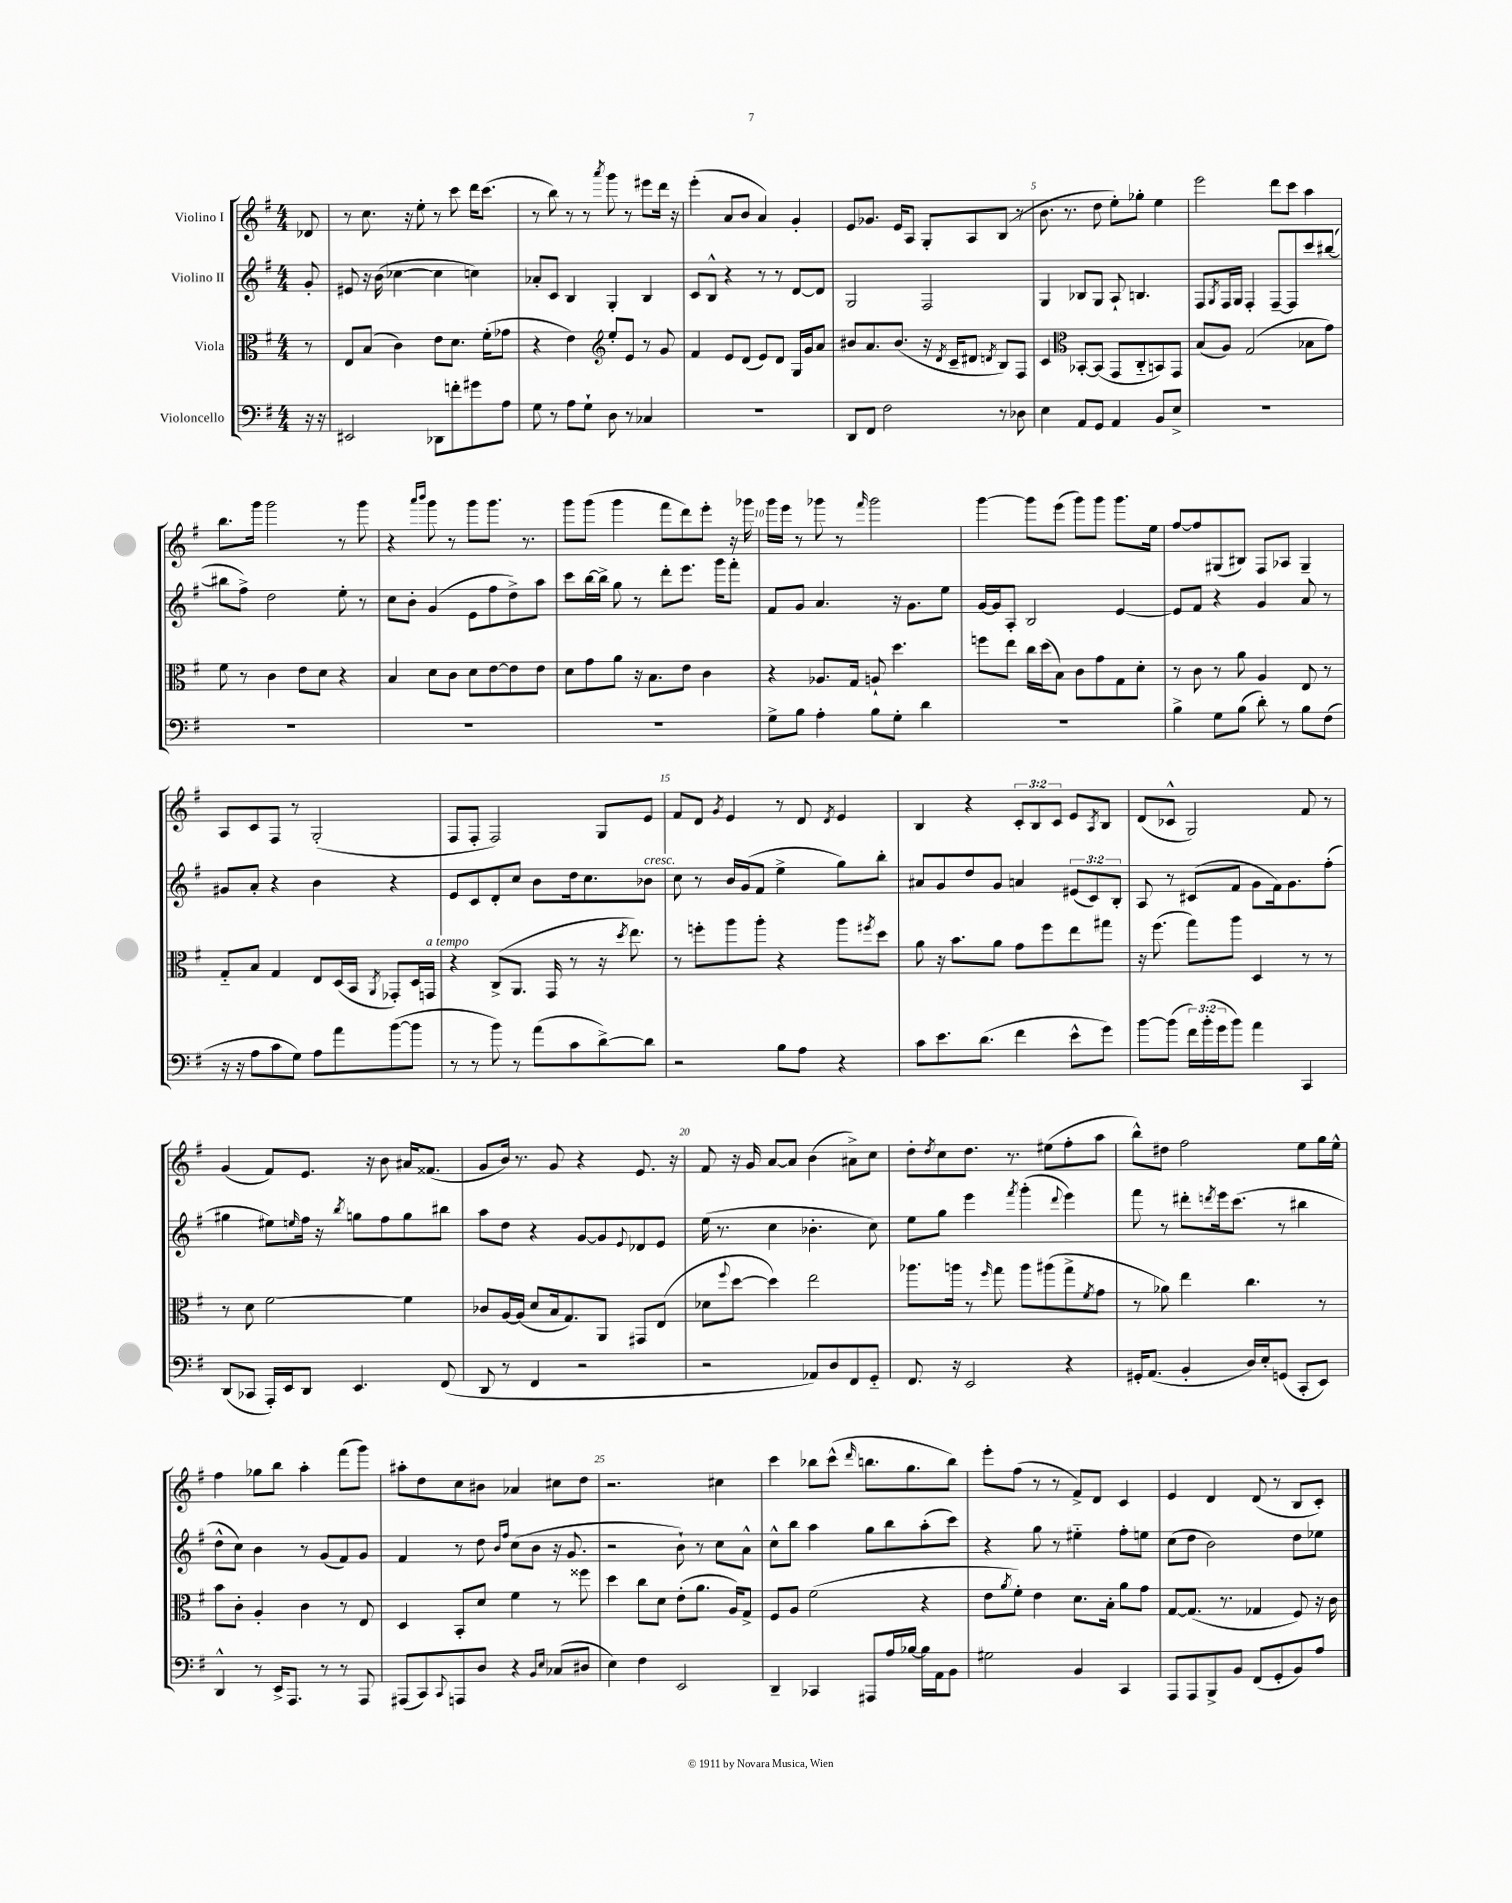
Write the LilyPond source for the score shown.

<<
\new StaffGroup <<
\new Staff = "s0" \with { instrumentName = "Violino I" } {
    \clef treble \key g \major \numericTimeSignature \time 4/4 \override Staff.TupletNumber.text = #tuplet-number::calc-fraction-text \partial 8
    des'8 |
    r8 c''8. r16 e''8-. r8 c'''8 d'''16 c'''8.( |
    r8 b''8) r8 r8 \acciaccatura { a'''8 } g'''8 r8 eis'''8 d'''16 r16 |
    e'''4-.( a'8 b'8 a'4) g'4-. |
    e'8 ges'8. e'16 a8 g8-. a8 b8( r8 |
    b'8. r8. d''8 e''8-.) ges''8-. e''4 |
    e'''2 d'''8 c'''8 a''4 |
    b''8. g'''16 g'''2 r8 g'''8 |
    r4 \grace { a'''16 b'''16 } g'''8 r8 g'''8 g'''8. r8. |
    g'''8 g'''8( g'''4 fis'''8 d'''8) e'''8-. r16 ges'''16 |
    g'''16 e'''16 r8 ges'''8 r8 \grace { fis'''16 } ges'''2 |
    g'''4~ g'''8 e'''8( g'''8) g'''8 g'''8. e''16 |
    fis''8~ fis''8 gis8( bis8) fis8 aes8 gis4-- |
    a8 c'8 fis8 r8 g2-.( |
    fis8 fis8-. fis2) g8 e'8 |
    fis'8 d'8 \acciaccatura { g'8 } e'4 r8 d'8 \acciaccatura { d'8 } e'4 |
    b4 r4 \tuplet 3/2 { c'8-. b8 c'8 } e'8 \acciaccatura { a8 } b8 |
    d'8( ces'8-^ g2) fis'8 r8 |
    g'4( fis'8) e'8. r16 b'8 ais'16 fisis'8.( |
    g'8 b'16) r8. g'8 r4 e'8. r16 |
    fis'8 r16 g'16 a'8~ a'8 b'4( ais'8->) c''8 |
    d''8-. \acciaccatura { d''8 } c''8 d''8. r8. eis''8( fis''8-. a''8 |
    b''8-^) dis''8 fis''2 e''8 g''16 e''16-^ |
    fis''4 ges''8 b''8 a''4-. fis'''8( g'''8) |
    ais''8-. d''8 c''8 bis'8 aes'4 cis''8 d''8 |
    r2. cis''4 |
    c'''4 bes''8 c'''8-^( \grace { d'''16 } b''8. g''8. b''8) |
    e'''8-. fis''8( r8 r8 fis'8->) d'8 c'4 |
    e'4 d'4 d'8( r8 b8 c'8-.) \bar "|." |
}
\new Staff = "s1" \with { instrumentName = "Violino II" } {
    \clef treble \key g \major \numericTimeSignature \time 4/4 \override Staff.TupletNumber.text = #tuplet-number::calc-fraction-text \partial 8
    g'8-. |
    eis'8 r16 b'16( ces''4~ ces''4 c''4) |
    aes'8-. c'8 b4 g4-. b4 |
    c'8 b8-^ r4 r8 r8 d'8~ d'8 |
    g2 fis2 |
    g4 bes8 g8 a8-! b4. |
    fis8 \acciaccatura { g8 } fis16 g16 fis4-. fis8~-- fis8 c'''8 bis''8~( |
    bis''8 fis''8->) d''2 e''8-. r8 |
    c''8 b'8-. g'4( e'8 fis''8 d''8->) a''8 |
    c'''8 b''16~ b''16-> g''8 r8 d'''8-. e'''8. g'''16 fis'''8-. |
    fis'8 g'8 a'4. r16 g'8. e''8 |
    g'16~ g'16 a8-. b2 e'4~ |
    e'8 fis'8 r4 g'4 a'8 r8 |
    gis'8 a'8-. r4 b'4 r4 |
    e'8 c'8 d'8-. c''8 b'8 d''16 c''8. bes'8^\markup { \italic "cresc." } |
    c''8 r8 b'16 g'16( fis'8 e''4-> g''8) b''8-. |
    ais'8 g'8 d''8 g'8 a'4 \tuplet 3/2 { eis'8( c'8) b8-. } |
    a8 r8 cis'8( fis'8 g'8 fis'16) g'8. fis''8-.( |
    gis''4 eis''8) \grace { e''16 } fis''16 r16 \acciaccatura { b''8 } g''8 fis''8 g''8 bis''8 |
    a''8 d''8 r4 g'8~ g'8 \appoggiatura { e'8 } des'8 e'8 |
    e''16( r8. c''4 bes'4.-. c''8) |
    e''8 g''8 e'''4 \acciaccatura { fis'''8 } g'''4-.( \appoggiatura { d'''8 } e'''4) |
    fis'''8 r8 dis'''8-. \acciaccatura { d'''8 } e'''16 c'''8.( r8 bis''4 |
    d''8-^ c''8) b'4 r8 g'8( fis'8) g'8 |
    fis'4 r8 d''8 \grace { b'16 fis''16 } c''8( b'8 r16 g'8. |
    r2 b'8-!) r8 c''8 a'8-^ |
    c''8-^ b''8 a''4 g''8 b''8 a''8-.( c'''8) |
    r4 g''8 r8 eis''4-_ fis''8-. e''8 |
    c''8( d''8 b'2) d''8 ees''8 \bar "|." |
}
\new Staff = "s2" \with { instrumentName = "Viola" } {
    \clef alto \key g \major \numericTimeSignature \time 4/4 \partial 8
    r8 |
    e8 b8( c'4) e'8 d'8. fis'16-.( ges'8 |
    r4 e'4) \clef treble e''8-. e'8 r8 g'8 |
    fis'4 e'8 d'8( e'8) d'8 g16 g'16 a'8 |
    bis'8 a'8. bis'8.( r16 \acciaccatura { d'8 } c'16-- dis'8 \acciaccatura { d'8 } b8) fis8 |
    c'4 \clef alto bes,8~-. bes,8( g,8 c8-_ b,8) g,8 |
    b8( a8) g2( bes8 g'8) |
    fis'8 r8 c'4 e'8 d'8 r4 |
    b4 d'8 c'8 d'8 e'8~ e'8 e'8 |
    d'8 g'8 a'8 r16 b8. e'8 c'4 |
    r4 aes8. g16 a8-! d''4. |
    f''8 e''8 c''16 d''16( b8) c'8 g'8 g8 d'8-. |
    r8 c'8 r8 a'8 a4 e8 r8 |
    g8-_ b8 g4 e8 d16( b,16 \acciaccatura { a,8 } ges,8-.) d16 g,16^\markup { \italic "a tempo" } |
    r4 c8->( a,8. g,16 r8 r16 \acciaccatura { d''8 } e''8.) |
    r8 f''8-. a''8 a''8-. r4 a''8 \acciaccatura { fis''8 } d''8 |
    a'8 r16 b'8. a'8 g'8 fis''8 e''8 gis''8 |
    r16 fis''8.( g''8) a''8 d4 r8 r8 |
    r8 d'8 fis'2~ fis'4 |
    ces'8 a16~ a16( d'8 b16 g8.) a,8 gis,8 e8( |
    des'8 \appoggiatura { fis''8 } d''8~ d''4) e''2 |
    aes''8. a''16 r8 \grace { fis''16 } g''8 a''8 ais''8( g''8-> \acciaccatura { fis'8 } g'8 |
    r8 aes'8) e''4 c''4. r8 |
    b'8 c'8-. a4-. c'4 r8 e8 |
    d4 b,8-. d'8 fis'4 r8 fisis''8 |
    d''4 c''8 d'8 e'8-.( a'8. a16) g8-> |
    fis8 a8 fis'2( r4 |
    e'8 \acciaccatura { a'8 } fis'8-.) e'4 d'8. b16-. a'8 g'8 |
    g8~ g8.( r8. ges4 fis8) r16 c'16 \bar "|." |
}
\new Staff = "s3" \with { instrumentName = "Violoncello" } {
    \clef bass \key g \major \numericTimeSignature \time 4/4 \override Staff.TupletNumber.text = #tuplet-number::calc-fraction-text \partial 8
    r16 r16 |
    eis,2 des,8 f'8-. gis'8 a8 |
    g8 r8 a8 g8-! d8 r8 ces4 |
    R1 |
    d,8 fis,8 fis2 r8 des8 |
    e4 a,8 g,8 a,4 b,8 e8-> |
    R1 |
    R1 |
    R1 |
    R1 |
    g8-> b8 a4-. b8 g8-. d'4 |
    R1 |
    b4-> g8 b8( d'8-.) r8 b8 fis8( |
    r16 r16 a8 c'8 g8) a8 a'8 b'8~( b'8 |
    r8 r8 b'8) r8 a'8( c'8 d'8~->) d'8 |
    r2 b8 a8 r4 |
    c'8 e'8. d'8.( fis'4 e'8-^ g'8) |
    b'8~ b'8( \tuplet 3/2 { fis'16) b'16-.( g'16 } b'8) a'4 c,4 |
    d,8( ces,8 a,,16-.) e,16 d,8 e,4. fis,8( |
    d,8 r8 fis,4 r2 |
    r2 aes,8) d8 fis,8 g,8-_ |
    fis,8. r16 e,2 r4 |
    gis,16-. a,8.( b,4-. d16) e16-. g,8( c,8-. e,8) |
    d,4-^ r8 e,16-> a,,8. r8 r8 a,,8 |
    ais,,8( c,8) \appoggiatura { c,8 } a,,8 d8 r4 \grace { b,16 e16 } ces8( dis8 |
    e4) fis4 e,2 |
    d,4-- ces,4 ais,,8 a16 bes16~ bes16 a,16 b,8 |
    gis2 b,4 c,4 |
    a,,8 a,,8 b,,8-> b,8 fis,8( g,8-. b,8) a8 \bar "|." |
}
>>
>>
\layout { \context { \Score \override BarNumber.break-visibility = ##(#f #t #t) barNumberVisibility = #(every-nth-bar-number-visible 5) } }
